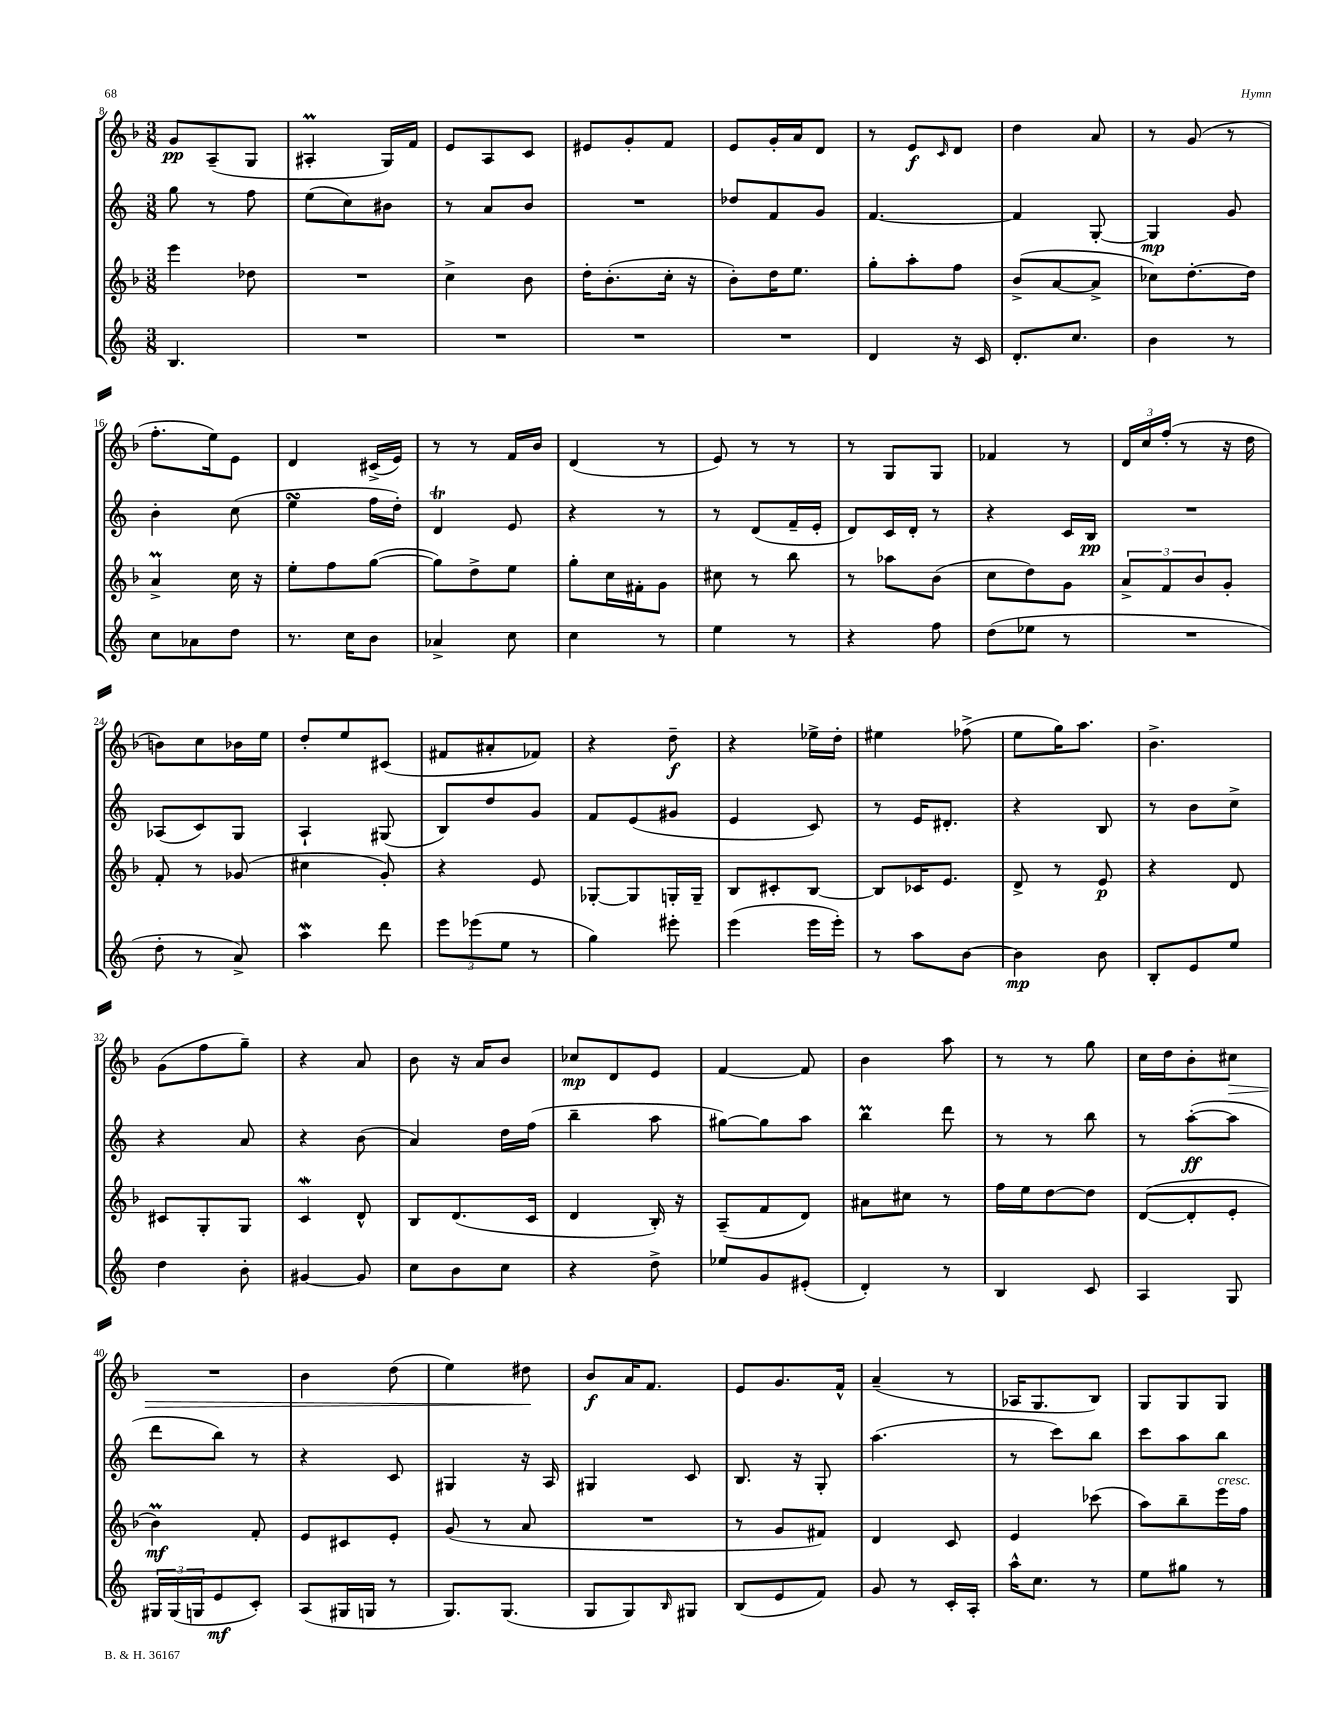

**kern	**kern	**kern	**kern
*staff4	*staff3	*staff2	*staff1
*clefG2	*clefG2	*clefG2	*clefG2
*k[]	*k[b-]	*k[]	*k[b-]
*M3/8	*M3/8	*M3/8	*M3/8
4.B/	4eee\	8gg\	8g/L
.	.	8r	(8A~/
.	8dd-\	8ff\	8G/J
=	=	=	=
4.r	4.r	(8ee\L	4A#'/
.	.	8cc\)	.
.	.	8b#\J	16G/LL)
.	.	.	16f/JJ
=	=	=	=
4.r	4cc^\	8r	8e/L
.	.	8a/L	8A/
.	8b-\	8b/J	8c/J
=	=	=	=
4.r	16dd'\LK	4.r	8e#/L
.	(8.b-'\	.	.
.	.	.	8g'/
.	16cc'\Jk	.	8f/J
.	16r	.	.
=	=	=	=
4.r	8b-'\L)	8dd-/L	8e/L
.	16dd\K	8f/	16g'/L
.	8.ee\J	.	16a/J
.	.	8g/J	8d/J
=	=	=	=
4d/	8gg'\L	[4.f/	8r
.	8aa'\	.	8e/L
.	.	.	16qqc/
16r	8ff\J	.	8d/J
16c/	.	.	.
=	=	=	=
8.d'/L	(8b-^/L	4f/]	4dd\
.	[8a/	.	.
8.cc/J	.	.	.
.	8a^/]J	[8G'/	8a/
=	=	=	=
4b\	8cc-\L)	4G/]	8r
.	[8.dd'\	.	(8g/
8r	.	8g/	8r
.	16dd\]Jk	.	.
=	=	=	=
8cc\L	4a^/	4b'\	8.ff'\L
8a-\	.	.	.
.	.	.	16ee\k)
8dd\J	16cc\	(8cc\	8e\J
.	16r	.	.
=	=	=	=
8.r	8ee'\L	4ee\	4d/
.	8ff\	.	.
16cc\LK	.	.	.
8b\J	([8gg\J	16ff\LL	(16c#^/LL
.	.	16dd'\JJ)	16e/JJ)
=	=	=	=
4a-^/	8gg\]L)	4d/	8r
.	8dd^\	.	8r
8cc\	8ee\J	8e/	16f/LL
.	.	.	16b-/JJ
=	=	=	=
4cc\	8gg'\L	4r	(4d/
.	16cc\L	.	.
.	16f#'\J	.	.
8r	8g\J	8r	8r
=	=	=	=
4ee\	8cc#\	8r	8e/)
.	8r	(8d/L	8r
8r	8bb-\	16f~/L	8r
.	.	16e'/JJ	.
=	=	=	=
4r	8r	8d/L)	8r
.	8aa-\L	16c/L	8G/L
.	.	16d'/JJ	.
8ff\	(8b-\J	8r	8G/J
=	=	=	=
(8dd\L	8cc\L	4r	4f-/
8ee-\J	8dd\)	.	.
8r	8g\J	16c/LL	8r
.	.	16B/JJ	.
=	=	=	=
4.r	12a^/L	4.r	24d/LL
.	.	.	24cc/
.	12f/	.	(24ff'/JJ
.	.	.	8r
.	12b-/	.	.
.	8g'/J	.	16r
.	.	.	16dd\
=	=	=	=
8dd'\	8f'/	(8A-/L	8b\L)
8r	8r	8c/)	8cc\
8a^/)	(8g-/	8G/J	16b-\L
.	.	.	16ee\JJ
=	=	=	=
4aa\	4cc#\	4A`/	8dd'/L
.	.	.	8ee/
8ddd\	8g'/)	(8G#/	(8c#/J
=	=	=	=
12eee\L	4r	8B/L)	8f#/L
(12eee-\	.	.	.
.	.	8dd/	8a#'/
12ee\J	.	.	.
8r	8e/	8g/J	8f-/J)
=	=	=	=
4gg\)	[8G-'/L	8f/L	4r
.	8G-/]	(8e/	.
8eee#'\	16G'/L	8g#/J	8dd~\
.	16G~/JJ	.	.
=	=	=	=
(4eee\	8B-/L	4e/	4r
.	8c#'/	.	.
16eee\LL	[8B-/J	8c/)	16ee-^\LL
16eee'\JJ)	.	.	16dd'\JJ
=	=	=	=
8r	8B-/]L	8r	4ee#\
8aa\L	16c-/K	16e/LK	.
.	8.e/J	8.d#'/J	.
[8b\J	.	.	(8ff-^\
=	=	=	=
4b\]	8d^/	4r	8ee\L
.	8r	.	16gg\K)
.	.	.	8.aa\J
8b\	8e/	8B/	.
=	=	=	=
8B'/L	4r	8r	4.b-^\
8e/	.	8b\L	.
8ee/J	8d/	8cc^\J	.
=	=	=	=
4dd\	8c#/L	4r	(8g\L
.	8G'/	.	8ff\
8b'\	8G/J	8a/	8gg~\J)
=	=	=	=
[4g#/	4c/	4r	4r
8g#/]	8d^^/	(8b\	8a/
=	=	=	=
8cc\L	8B-/L	4a/)	8b-\
8b\	(8.d/	.	16r
.	.	.	16a/LK
8cc\J	.	16dd\LL	8b-/J
.	16c/Jk	(16ff\JJ	.
=	=	=	=
4r	4d/	4bb~\	8cc-/L
.	.	.	8d/
8dd^\	16B-'/)	8aa\	8e/J
.	16r	.	.
=	=	=	=
8ee-/L	(8A~/L	[8gg#\L)	[4f/
8g/	8f/	8gg#\]	.
(8e#'/J	8d/J)	8aa\J	8f/]
=	=	=	=
4d'/)	8a#\L	4bb\	4b-\
.	8cc#\J	.	.
8r	8r	8ddd\	8aa\
=	=	=	=
4B/	16ff\LL	8r	8r
.	16ee\J	.	.
.	[8dd\	8r	8r
8c/	8dd\]J	8bb\	8gg\
=	=	=	=
4A/	([8d/L	8r	16cc\LL
.	.	.	16dd\J
.	8d'/]	([8aa'\L	8b-'\
8G/	8e'/J	8aa\]J	8cc#\J
=	=	=	=
24G#/LL	4b-\)	8ddd\L	4.r
(24G#/	.	.	.
24G/J	.	.	.
8e/	.	8bb\J)	.
8c'/J)	8f'/	8r	.
=	=	=	=
(8A/L	8e/L	4r	4b-\
16G#/L	8c#/	.	.
16G/JJ	.	.	.
8r	8e'/J	8c/	(8dd\
=	=	=	=
8.G/L)	(8g/	4G#/	4ee\)
.	8r	.	.
(8.G/J	.	.	.
.	8a/	16r	8dd#\
.	.	16A/	.
=	=	=	=
8G/L	4.r	4G#/	8b-/L
8G/)	.	.	16a/K
.	.	.	8.f/J
16qqB/	.	.	.
8G#/J	.	8c/	.
=	=	=	=
(8B/L	8r	8.B/	8e/L
8e/	8g/L	.	8.g/
.	.	16r	.
8f/J)	8f#/J)	8G'/	.
.	.	.	16f^^/Jk
=	=	=	=
8g/	4d/	(4.aa\	(4a~/
8r	.	.	.
16c'/LL	8c/	.	8r
16A'/JJ	.	.	.
=	=	=	=
16aa^^\LK	4e/	8r	16A-/LK
8.cc\J	.	.	8.G/
.	.	8ccc\L)	.
8r	(8ccc-\	8bb\J	8B-/J)
=	=	=	=
8ee\L	8aa\L)	8ccc\L	8G/L
8gg#\J	8bb-~\	8aa\	8G/
8r	16eee\L	8bb\J	8G/J
.	16ff\JJ	.	.
==	==	==	==
*-	*-	*-	*-
